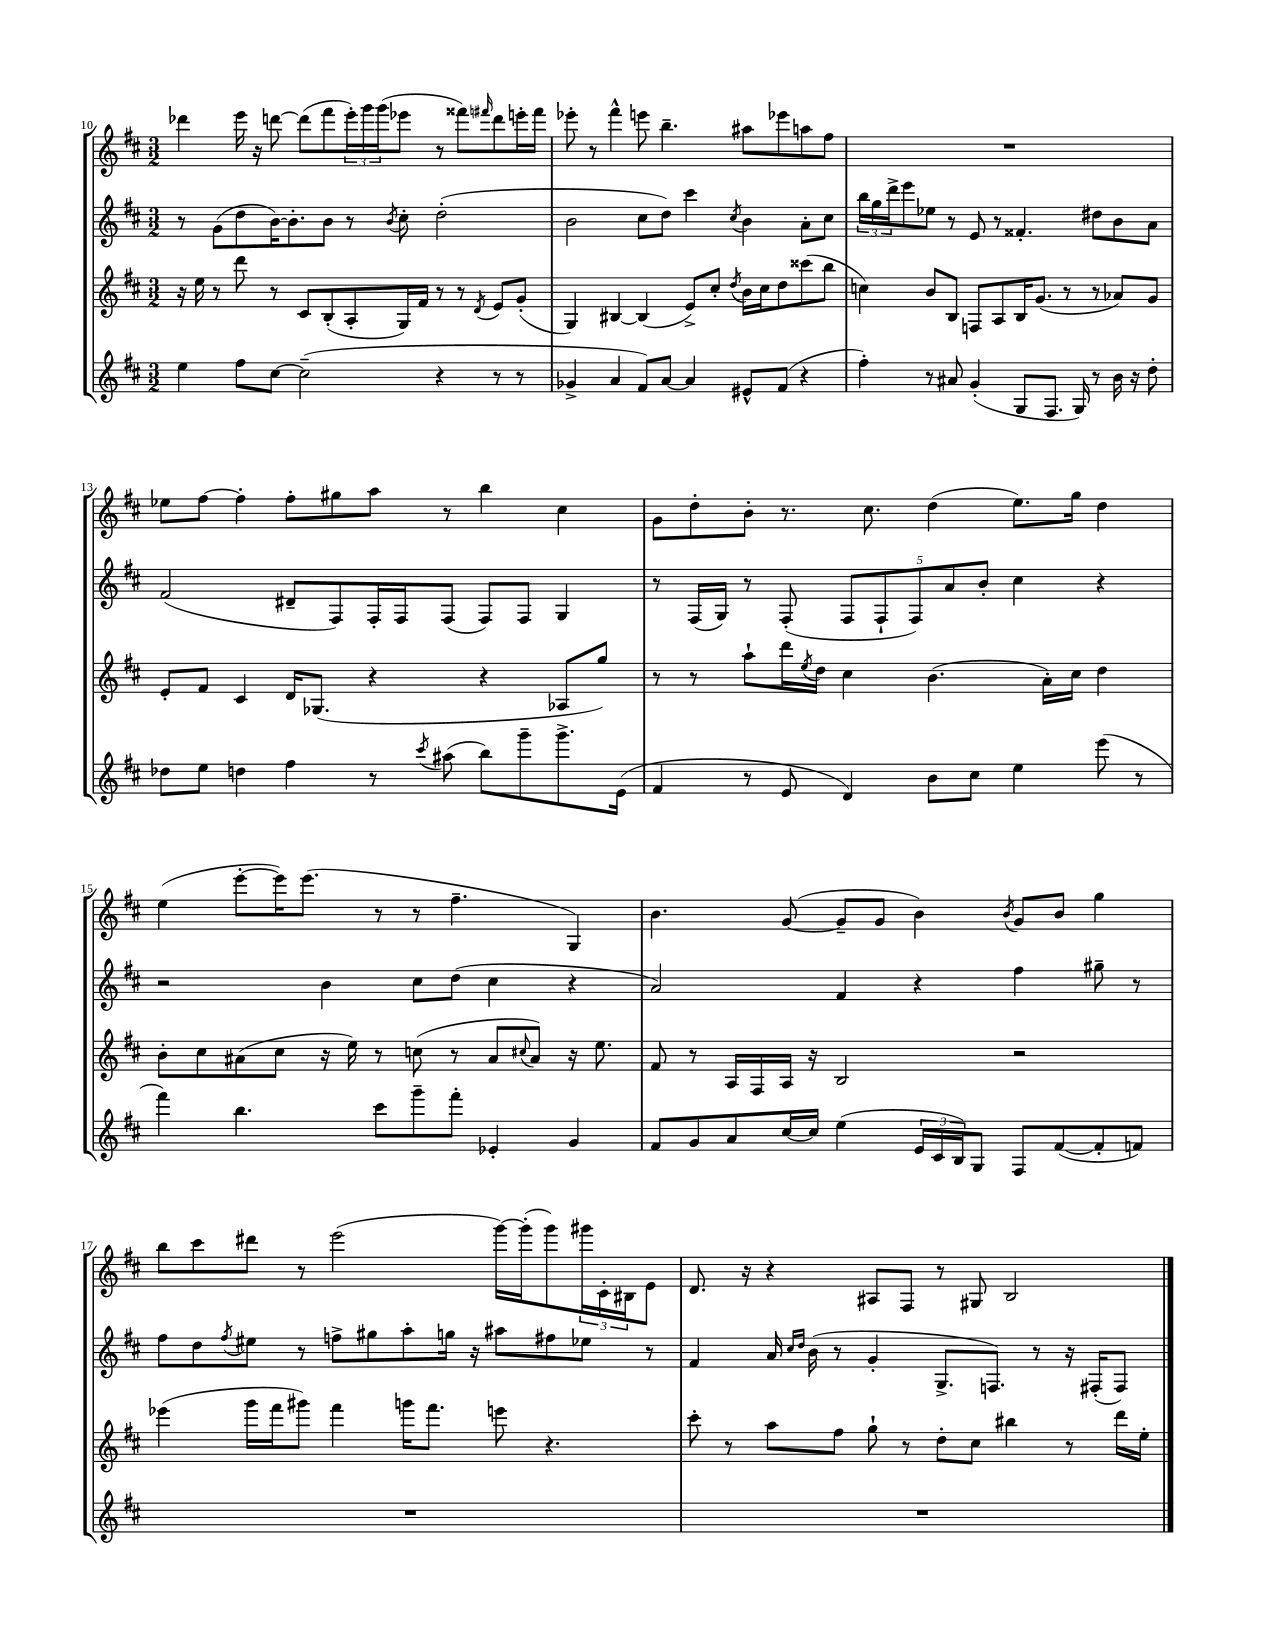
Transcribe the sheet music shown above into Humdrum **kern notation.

**kern	**kern	**kern	**kern
*staff4	*staff3	*staff2	*staff1
*clefG2	*clefG2	*clefG2	*clefG2
*k[f#c#]	*k[f#c#]	*k[f#c#]	*k[f#c#]
*M3/2	*M3/2	*M3/2	*M3/2
4ee\	16r	8r	4ddd-\
.	16ee\	.	.
.	8r	(8g\L	.
8ff#\L	8ddd\	8dd\	16eee\
.	.	.	16r
[8cc#\J	8r	[16b\K)	[8ddd\
.	.	8.b'\]	.
(2cc#~\]	8c#/L	.	(8ddd\]L
.	(8B'/	8b\J	8fff#\
.	8A'/	8r	24eee'\L)
.	.	.	24ggg\
.	.	.	(24ggg\J
.	.	8qb/	.
.	16G/L)	8cc#'\	8eee-\J
.	16f#/JJ	.	.
4r	8r	(2dd'\	8r
.	8r	.	8fff##\L)
.	8qd/	.	16qqfff#/
8r	8e/L	.	8ddd\
8r	(8g'/J	.	16eee'\L
.	.	.	16fff#\JJ
=	=	=	=
4g-^/	4G/)	2b\	8eee-'\
.	.	.	8r
4a/	[4B#/	.	4fff#^^\
8f#/L)	(4B#/]	8cc#\L	8eee\
[8a/J	.	8dd\J)	4.bb~\
4a/]	8e^/L)	4ccc#\	.
.	8cc#'/J	.	.
.	8qdd/	8qcc#/	.
8e#^^/L	16b\LL	4b\	8aa#\L
.	16cc#\J	.	.
(8f#/J	8dd\	.	8eee-\
4r	(8ccc##\	8a'\L	8aa\
.	8bb\J	8cc#\J	8ff#\J
=	=	=	=
4ff#'\)	4cc\)	24bb\LL	1.r
.	.	24gg\	.
.	.	24ddd^\J	.
.	.	8eee\	.
8r	8b/L	8ee-\J	.
8a#/	8B/J	8r	.
(4g'/	8F/L	8e/	.
.	8A/	8r	.
8G/L	16B/K	4.f##'/	.
.	(8.g/J	.	.
8.F#/J	.	.	.
.	8r	.	.
16G/)	.	.	.
8r	8r	8dd#\L	.
16b\	8a-/L)	8b\	.
16r	.	.	.
8dd'\	8g/J	8a\J	.
=	=	=	=
8dd-\L	8e'/L	(2f#/	8ee-\L
8ee\J	8f#/J	.	[8ff#\J
4dd\	4c#/	.	4ff#'\]
4ff#\	16d/LK	8d#~/L	8ff#'\L
.	(8.G-/J	.	.
.	.	8F#/)	8gg#\
8r	4r	16F#'/L	8aa\J
.	.	16F#/J	.
8qccc#/	.	.	.
(8aa#\	.	(8F#/J	8r
8bb\L)	4r	8F#/L)	4bb\
8ggg~\	.	8F#/J	.
8.ggg^\	8A-/L	4G/	4cc#\
.	8gg/J)	.	.
(16e\Jk	.	.	.
=	=	=	=
4f#/	8r	8r	8g\L
.	8r	(16F#/LL	8dd'\
.	.	16G/JJ)	.
8r	8aa`\L	8r	8b'\J
8e/	16ddd\L	(8F#'/	8.r
.	8qee/	.	.
.	16dd\JJ	.	.
4d/)	4cc#\	10F#/L	.
.	.	.	8.cc#\
.	.	10F#`/	.
.	.	10F#/)	.
8b\L	(4.b\	.	(4dd\
.	.	10a/	.
8cc#\J	.	.	.
.	.	10b'/J	.
4ee\	.	4cc#\	8.ee\L)
.	16a'\LL)	.	.
.	16cc#\JJ	.	16gg\Jk
(8eee\	4dd\	4r	4dd\
8r	.	.	.
=	=	=	=
4fff#\)	8b'\L	2r	(4ee\
.	8cc#\	.	.
4.bb\	(8a#\	.	[8eee'\L
.	8cc#\J	.	16eee\]K)
.	.	.	(8.eee\J
.	16r	4b\	.
.	16ee\)	.	.
8ccc#\L	8r	.	8r
8ggg~\	(8cc\	8cc#\L	8r
8fff#'\J	8r	(8dd\J	4.ff#~\
4e-'/	8a#/L	4cc#\	.
.	8qqcc#/	.	.
.	8a#/J)	.	.
4g/	16r	4r	4G/)
.	8.ee\	.	.
=	=	=	=
8f#/L	8f#/	2a/)	4.b\
8g/	8r	.	.
8a/	16A/LL	.	.
.	16F#/	.	.
[16cc#/L	16A/JJ	.	([8g/
16cc#/]JJ	16r	.	.
(4ee\	2B/	4f#/	8g~/]L
.	.	.	8g/J
24e/LL	.	4r	4b\)
24c#/	.	.	.
24B/J)	.	.	.
8G/J	.	.	.
.	.	.	8qb/
8F#/L	2r	4ff#\	8g/L
([8f#/	.	.	8b/J
8f#'/]	.	8gg#~\	4gg\
8f/J)	.	8r	.
=	=	=	=
1.r	(4eee-\	8ff#\L	8bb\L
.	.	8dd\	8ccc#\
.	.	8qff#/	.
.	16ggg\LL	8ee#\J	8ddd#\J
.	16fff#\J	.	.
.	8ggg#\J)	8r	8r
.	4fff#\	8ff^\L	(2eee\
.	.	8gg#\	.
.	16ggg\LK	8aa'\	.
.	8.fff#\J	.	.
.	.	16gg\Jk	.
.	.	16r	.
.	8eee\	8aa#\L	[16ggg\LL)
.	.	.	(16ggg'\]J
.	4.r	8ff#\	8ggg\)
.	.	8ee-\J	24ggg#\L
.	.	.	24c#'\
.	.	.	24B#\J
.	.	8r	8e\J
=	=	=	=
1.r	8ccc#'\	4f#/	8.d/
.	8r	.	.
.	.	.	16r
.	8aa\L	16a/	4r
.	.	16qqcc#/LL	.
.	.	16qqdd/JJ	.
.	.	(16b\	.
.	8ff#\J	8r	.
.	8gg`\	4g'/	8A#/L
.	8r	.	8F#/J
.	8dd'\L	8.G^/L	8r
.	8cc#\J	.	8G#/
.	.	8.F/J)	.
.	4bb#\	.	2B/
.	.	8r	.
.	8r	16r	.
.	.	(16F#'/LK	.
.	16ddd\LL	8F#/J)	.
.	16ee'\JJ	.	.
==	==	==	==
*-	*-	*-	*-
